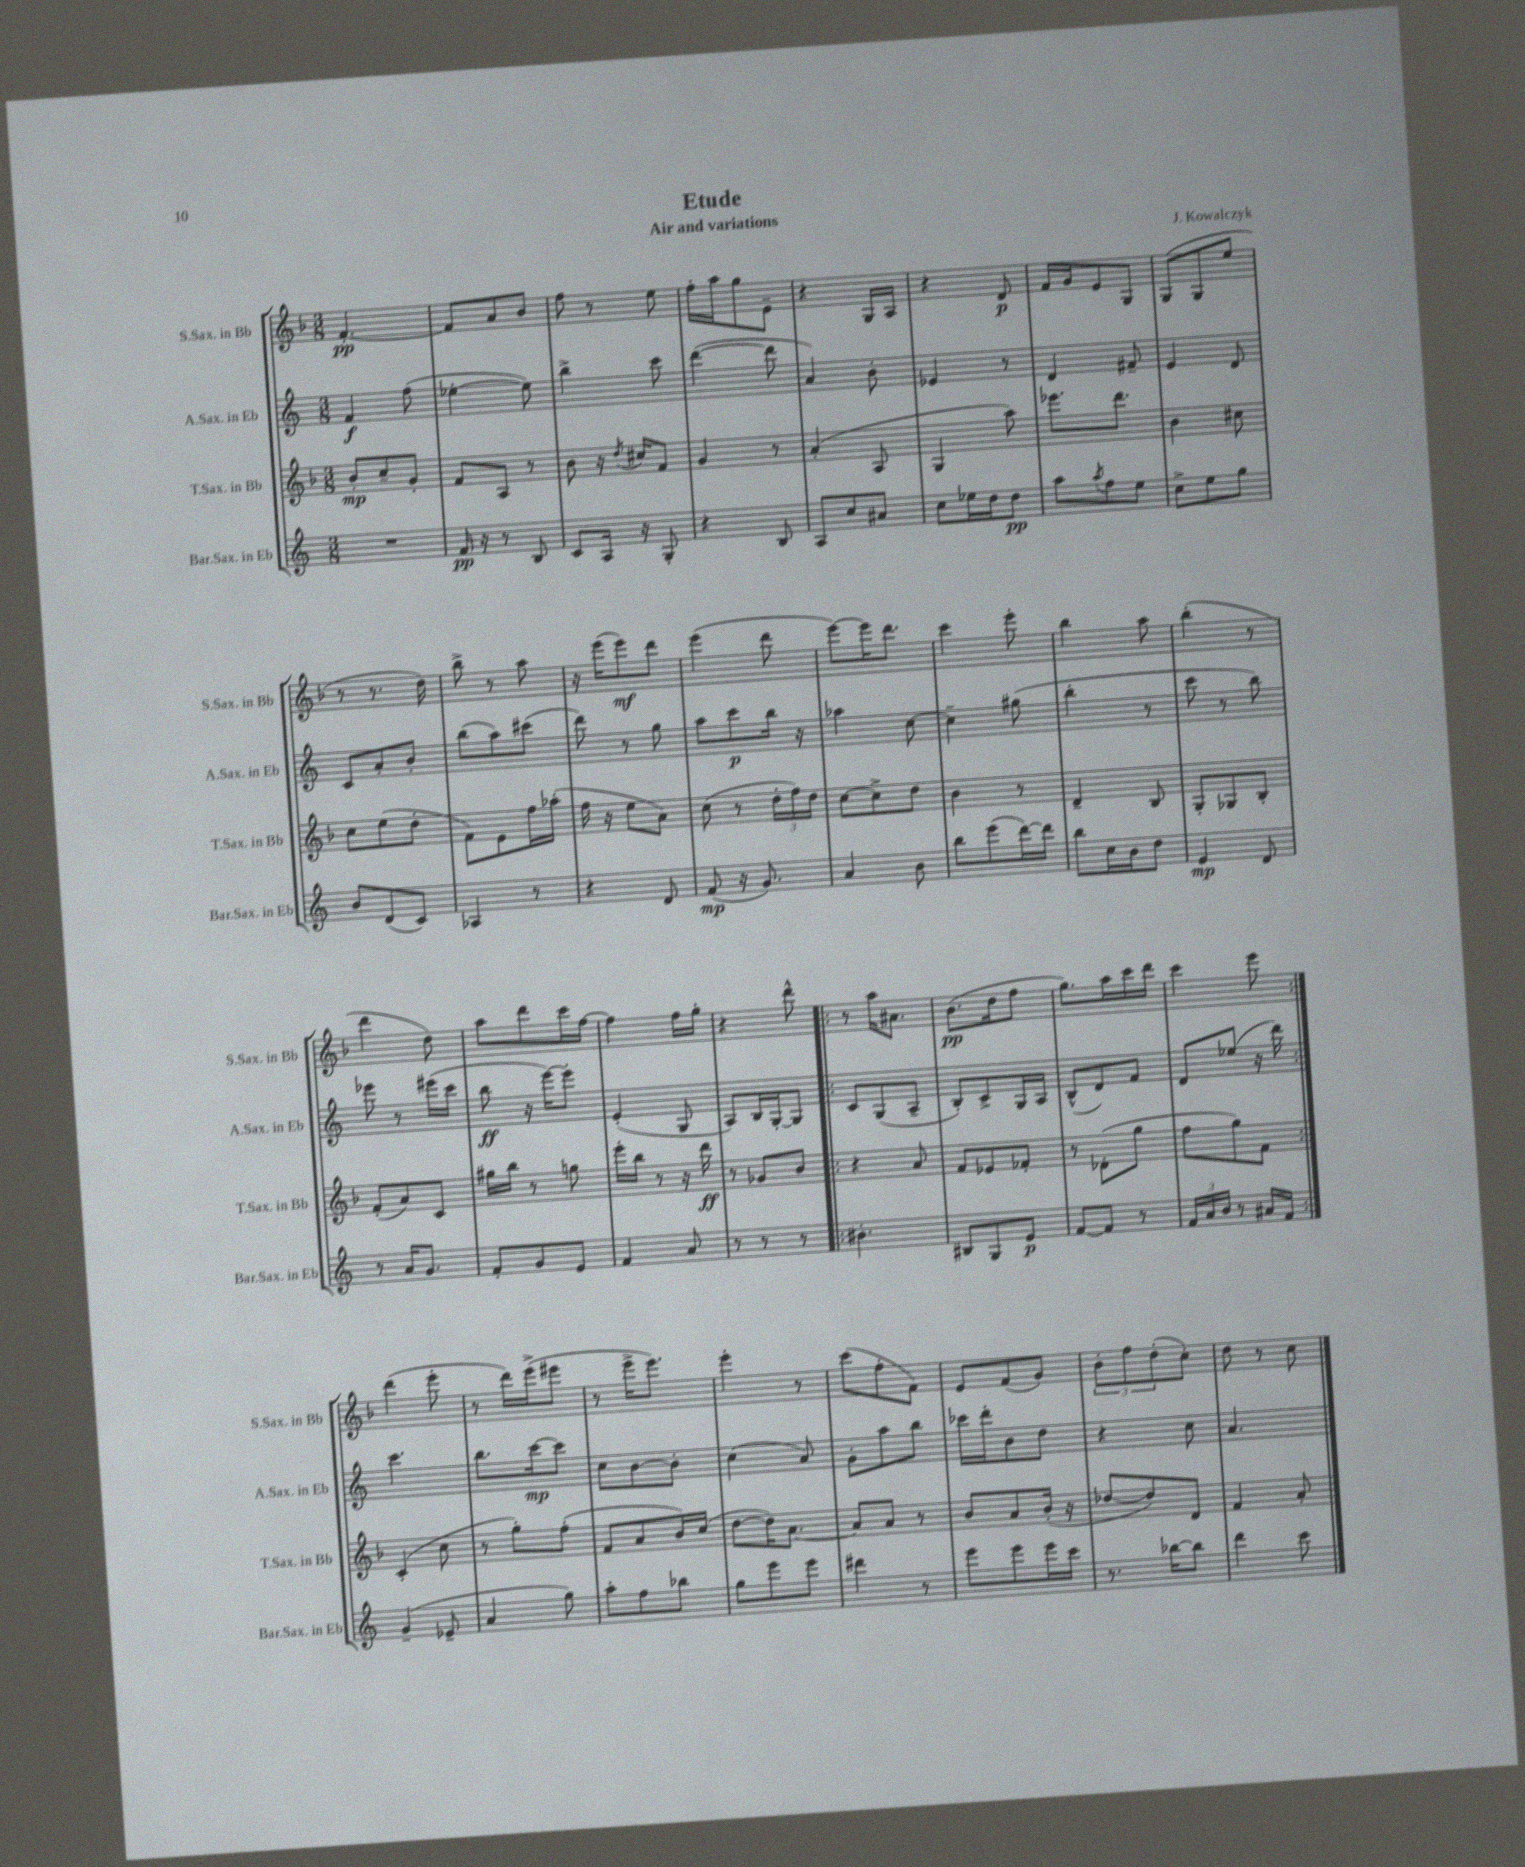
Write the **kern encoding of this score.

**kern	**dynam	**kern	**dynam	**kern	**dynam	**kern	**dynam
*part4	*part4	*part3	*part3	*part2	*part2	*part1	*part1
*staff4	*staff4	*staff3	*staff3	*staff2	*staff2	*staff1	*staff1
*I"Bar.Sax. in Eb	*	*I"T.Sax. in Bb	*	*I"A.Sax. in Eb	*	*I"S.Sax. in Bb	*
*I'Bar.Sax. in Eb	*	*I'T.Sax. in Bb	*	*I'A.Sax. in Eb	*	*I'S.Sax. in Bb	*
*clefG2	*	*clefG2	*	*clefG2	*	*clefG2	*
*k[]	*	*k[b-]	*	*k[]	*	*k[b-]	*
*M3/8	*	*M3/8	*	*M3/8	*	*M3/8	*
=1	=1	=1	=1	=1	=1	=1	=1
4.r	.	8b-'/L	mp	4f/	f	[4.f'/	pp
.	.	8cc~/	.	.	.	.	.
.	.	8g'/J	.	(8ff\	.	.	.
=2	=2	=2	=2	=2	=2	=2	=2
16f/	pp	8f/L	.	[4ee-X'\	.	8f/L]	.
16r	.	.	.	.	.	.	.
8r	.	8A/J	.	.	.	8a/	.
8B/	.	8r	.	8ee-\])	.	8b-/J	.
=3	=3	=3	=3	=3	=3	=3	=3
8c/L	.	8b-\	.	4bb^\	.	8ff\	.
16A/Jk	.	16r	.	.	.	8r	.
.	.	8qdd/	.	.	.	.	.
16r	.	16cc#X/KL	.	.	.	.	.
8G'/	.	8f/J	.	8ccc\	.	8ee\	.
=4	=4	=4	=4	=4	=4	=4	=4
4r	.	4g/	.	([4ddd\	.	16ff'\LL	.
.	.	.	.	.	.	16aa\J	.
.	.	.	.	.	.	8gg\	.
8B/	.	8r	.	8ddd\]	.	8e~\J	.
=5	=5	=5	=5	=5	=5	=5	=5
8A/L	.	(4a'/	.	4a/)	.	4r	.
8cc/	.	.	.	.	.	.	.
8a#X/J	.	8A/	.	8b'\	.	16G/LL	.
.	.	.	.	.	.	16A/JJ	.
=6	=6	=6	=6	=6	=6	=6	=6
8cc\L	.	4G/	.	4e-X/	.	4r	.
16ee-X\L	.	.	.	.	.	.	.
16dd\J	.	.	.	.	.	.	.
8dd\J	pp	8aa\)	.	8r	.	8d/	p
=7	=7	=7	=7	=7	=7	=7	=7
8aa\L	.	8.eee-X\L	.	4d/	.	16f/LL	.
.	.	.	.	.	.	16g/J	.
8qaa/	.	.	.	.	.	.	.
8ff\	.	.	.	.	.	8e/	.
.	.	8.ddd\J	.	.	.	.	.
8ee\J	.	.	.	8f#X~/	.	8G/J	.
=8	=8	=8	=8	=8	=8	=8	=8
8cc^\L	.	4b-\	.	4e/	.	(8G/L	.
8ee\	.	.	.	.	.	8G/	.
8gg\J	.	8cc#X\	.	8d/	.	8ee/J	.
!!LO:LB:g=z
=9	=9	=9	=9	=9	=9	=9	=9
8b/L	.	8cc\L	.	8c/L	.	8r	.
(8d/	.	(8ee\	.	8a'/	.	8.r	.
8c/J)	.	8dd'\J	.	8b'/J	.	.	.
.	.	.	.	.	.	16dd\)	.
=10	=10	=10	=10	=10	=10	=10	=10
4A-X/	.	8f\L)	.	(8bb\L	.	8bb-^\	.
.	.	8e\	.	8aa\)	.	8r	.
8r	.	16ff\L	.	(8ccc#X\J	.	8aa\	.
.	.	(16aa-X'\JJ	.	.	.	.	.
=11	=11	=11	=11	=11	=11	=11	=11
4r	.	16ff\	.	8ddd\)	.	16r	.
.	.	16r	.	.	.	(16eee\KL	.
.	.	8ee\L	.	8r	.	8eee\)	mf
8d/	.	8a\J)	.	8gg\	.	8ddd\J	.
=12	=12	=12	=12	=12	=12	=12	=12
(8f/	mp	(8cc\	.	8aa\L	.	(4eee\	.
16r	.	8r	.	8ccc\	p	.	.
8.g/)	.	.	.	.	.	.	.
.	.	24dd'\LL	.	16bb\Jk	.	8ddd\	.
.	.	24ff\)	.	.	.	.	.
.	.	.	.	16r	.	.	.
.	.	24dd\JJ	.	.	.	.	.
=13	=13	=13	=13	=13	=13	=13	=13
4a/	.	[8cc\L	.	4aa-X\	.	[8eee\L)	.
.	.	8cc^\]	.	.	.	16eee\K]	.
.	.	.	.	.	.	8.ddd\J	.
8b\	.	8dd\J	.	[8cc\	.	.	.
=14	=14	=14	=14	=14	=14	=14	=14
8bb\L	.	4b-\	.	4cc~\]	.	4ccc\	.
(8eee\	.	.	.	.	.	.	.
[16ddd\L)	.	8r	.	(8gg#X\	.	8eee'\	.
16ddd\JJ]	.	.	.	.	.	.	.
=15	=15	=15	=15	=15	=15	=15	=15
8bb\L	.	4d~/	.	4bb'\	.	4bb-\	.
16cc\L	.	.	.	.	.	.	.
16b\J	.	.	.	.	.	.	.
8dd\J	.	8B-/	.	8r	.	8aa\	.
=16	=16	=16	=16	=16	=16	=16	=16
4e/	mp	8G'/L	.	8ccc\	.	(4bb-'\	.
.	.	8G-X/	.	8r	.	.	.
8d/	.	8B-'/J	.	8bb\)	.	8r	.
!!LO:LB:g=z
=17	=17	=17	=17	=17	=17	=17	=17
8r	.	(8f'/L	.	8eee-X\	.	4ddd\	.
16a/KL	.	8a/)	.	8r	.	.	.
8.g/J	.	.	.	.	.	.	.
.	.	8c/J	.	(16eee#X\LL	.	8dd\)	.
.	.	.	.	16ccc\JJ	.	.	.
=18	=18	=18	=18	=18	=18	=18	=18
8f'/L	.	16gg#X\LL	.	8bb\	ff	8aa\L	.
.	.	16bb-\JJ	.	.	.	.	.
8g/	.	8r	.	16r	.	8ddd\	.
.	.	.	.	[16eee\KL)	.	.	.
8e/J	.	8ggn\	.	8eee'\J]	.	16ccc\L	.
.	.	.	.	.	.	[16ff\JJ	.
=19	=19	=19	=19	=19	=19	=19	=19
4f/	.	16eee'\LL	.	(4e'/	.	4ff\]	.
.	.	16bb-\JJ	.	.	.	.	.
.	.	8r	.	.	.	.	.
8a/	.	16r	.	8G/	.	16ff\LL	.
.	.	16ddd\	ff	.	.	16gg'\JJ	.
=20	=20	=20	=20	=20	=20	=20	=20
8r	.	8r	.	8A/L)	.	4r	.
8r	.	8g-X/L	.	16B/L	.	.	.
.	.	.	.	[16G'/J	.	.	.
8r	.	8b-/J	.	8G/J]	.	8ddd^^\	.
=21!|:	=21!|:	=21!|:	=21!|:	=21!|:	=21!|:	=21!|:	=21!|:
4.b#X'\	.	4r	.	8c/L	.	8r	.
.	.	.	.	(8G/	.	16aa\KL	.
.	.	.	.	.	.	8.a#X\J	.
.	.	8a/	.	8A~/J	.	.	.
=22	=22	=22	=22	=22	=22	=22	=22
8B#X/L	.	8f/L	.	8B'/L)	.	(8.b-\L	pp
8G/	.	8e-X/	.	8c^/	.	.	.
.	.	.	.	.	.	16dd\k	.
8e/J	p	8f-X'/J	.	16G/L	.	8ff\J	.
.	.	.	.	16A/JJ	.	.	.
=23	=23	=23	=23	=23	=23	=23	=23
[8f/L	.	8r	.	(8B^^/L	.	8.gg\L)	.
8f/J]	.	(8d-X'\L	.	8d/)	.	.	.
.	.	.	.	.	.	16aa\L	.
8r	.	8gg\J	.	8f/J	.	16ccc\	.
.	.	.	.	.	.	16ddd\JJ	.
=24	=24	=24	=24	=24	=24	=24	=24
24f/LL	.	8ff\L	.	8d/L	.	4ccc\	.
24a/	.	.	.	.	.	.	.
24b/JJ	.	.	.	.	.	.	.
8r	.	8gg\)	.	(8ee-X/J	.	.	.
16a#X/LL	.	8f\J	.	16r	.	8eee\	.
16f/JJ	.	.	.	16ddd\)	.	.	.
!!LO:LB:g=z
=25:|!	=25:|!	=25:|!	=25:|!	=25:|!	=25:|!	=25:|!	=25:|!
(4g~/	.	(4c'/	.	4.ccc\	.	(4ddd\	.
8e-X~/	.	8cc\	.	.	.	8eee'\	.
=26	=26	=26	=26	=26	=26	=26	=26
4a/	.	8r	.	8.bb\L	.	8r	.
.	.	8gg'\L)	.	.	.	16ddd\LL)	.
.	.	.	.	[16ccc\k	mp	(16eee^\J	.
8gg\)	.	(8ff'\J	.	8ccc\J]	.	8eee#X\J	.
=27	=27	=27	=27	=27	=27	=27	=27
8aa'\L	.	8f/L	.	8cc\L	.	8r	.
8ff\	.	8a/	.	[8b\	.	16eee^\KL	.
.	.	.	.	.	.	8.eee\J)	.
8bb-X\J	.	16b-/L)	.	8b'\J]	.	.	.
.	.	(16cc/JJ	.	.	.	.	.
=28	=28	=28	=28	=28	=28	=28	=28
8gg\L	.	[8dd\L	.	(4cc\	.	4eee'\	.
8eee\	.	16dd\K])	.	.	.	.	.
.	.	[8.a\J	.	.	.	.	.
8eee\J	.	.	.	8a/)	.	8r	.
=29	=29	=29	=29	=29	=29	=29	=29
4ddd#X\	.	8a/L]	.	8g'\L	.	(8ccc\L	.
.	.	8a/J	.	8aa\	.	8ff'\	.
8r	.	8r	.	8bb\J	.	8f\J)	.
=30	=30	=30	=30	=30	=30	=30	=30
8eee\L	.	8b-/L	.	16ccc-X\LL	.	8e/L	.
.	.	.	.	16ddd'\J	.	.	.
8eee\	.	8a/	.	8b\	.	(8f/	.
16eee\L	.	(16b-'/Jk	.	8dd\J	.	8g/J)	.
16ccc\JJ	.	16r	.	.	.	.	.
=31	=31	=31	=31	=31	=31	=31	=31
8.r	.	[8dd-X/L	.	4r	.	12b-'\L	.
.	.	.	.	.	.	12ff\	.
.	.	8dd-/])	.	.	.	.	.
.	.	.	.	.	.	(12dd'\	.
[16bb-X\KL	.	.	.	.	.	.	.
8bb-\J]	.	8d/J	.	8cc\	.	8cc'\J)	.
=32	=32	=32	=32	=32	=32	=32	=32
4ddd\	.	4f/	.	4.a/	.	8dd\	.
.	.	.	.	.	.	8r	.
8ccc\	.	8a'/	.	.	.	8cc\	.
==	==	==	==	==	==	==	==
*-	*-	*-	*-	*-	*-	*-	*-
